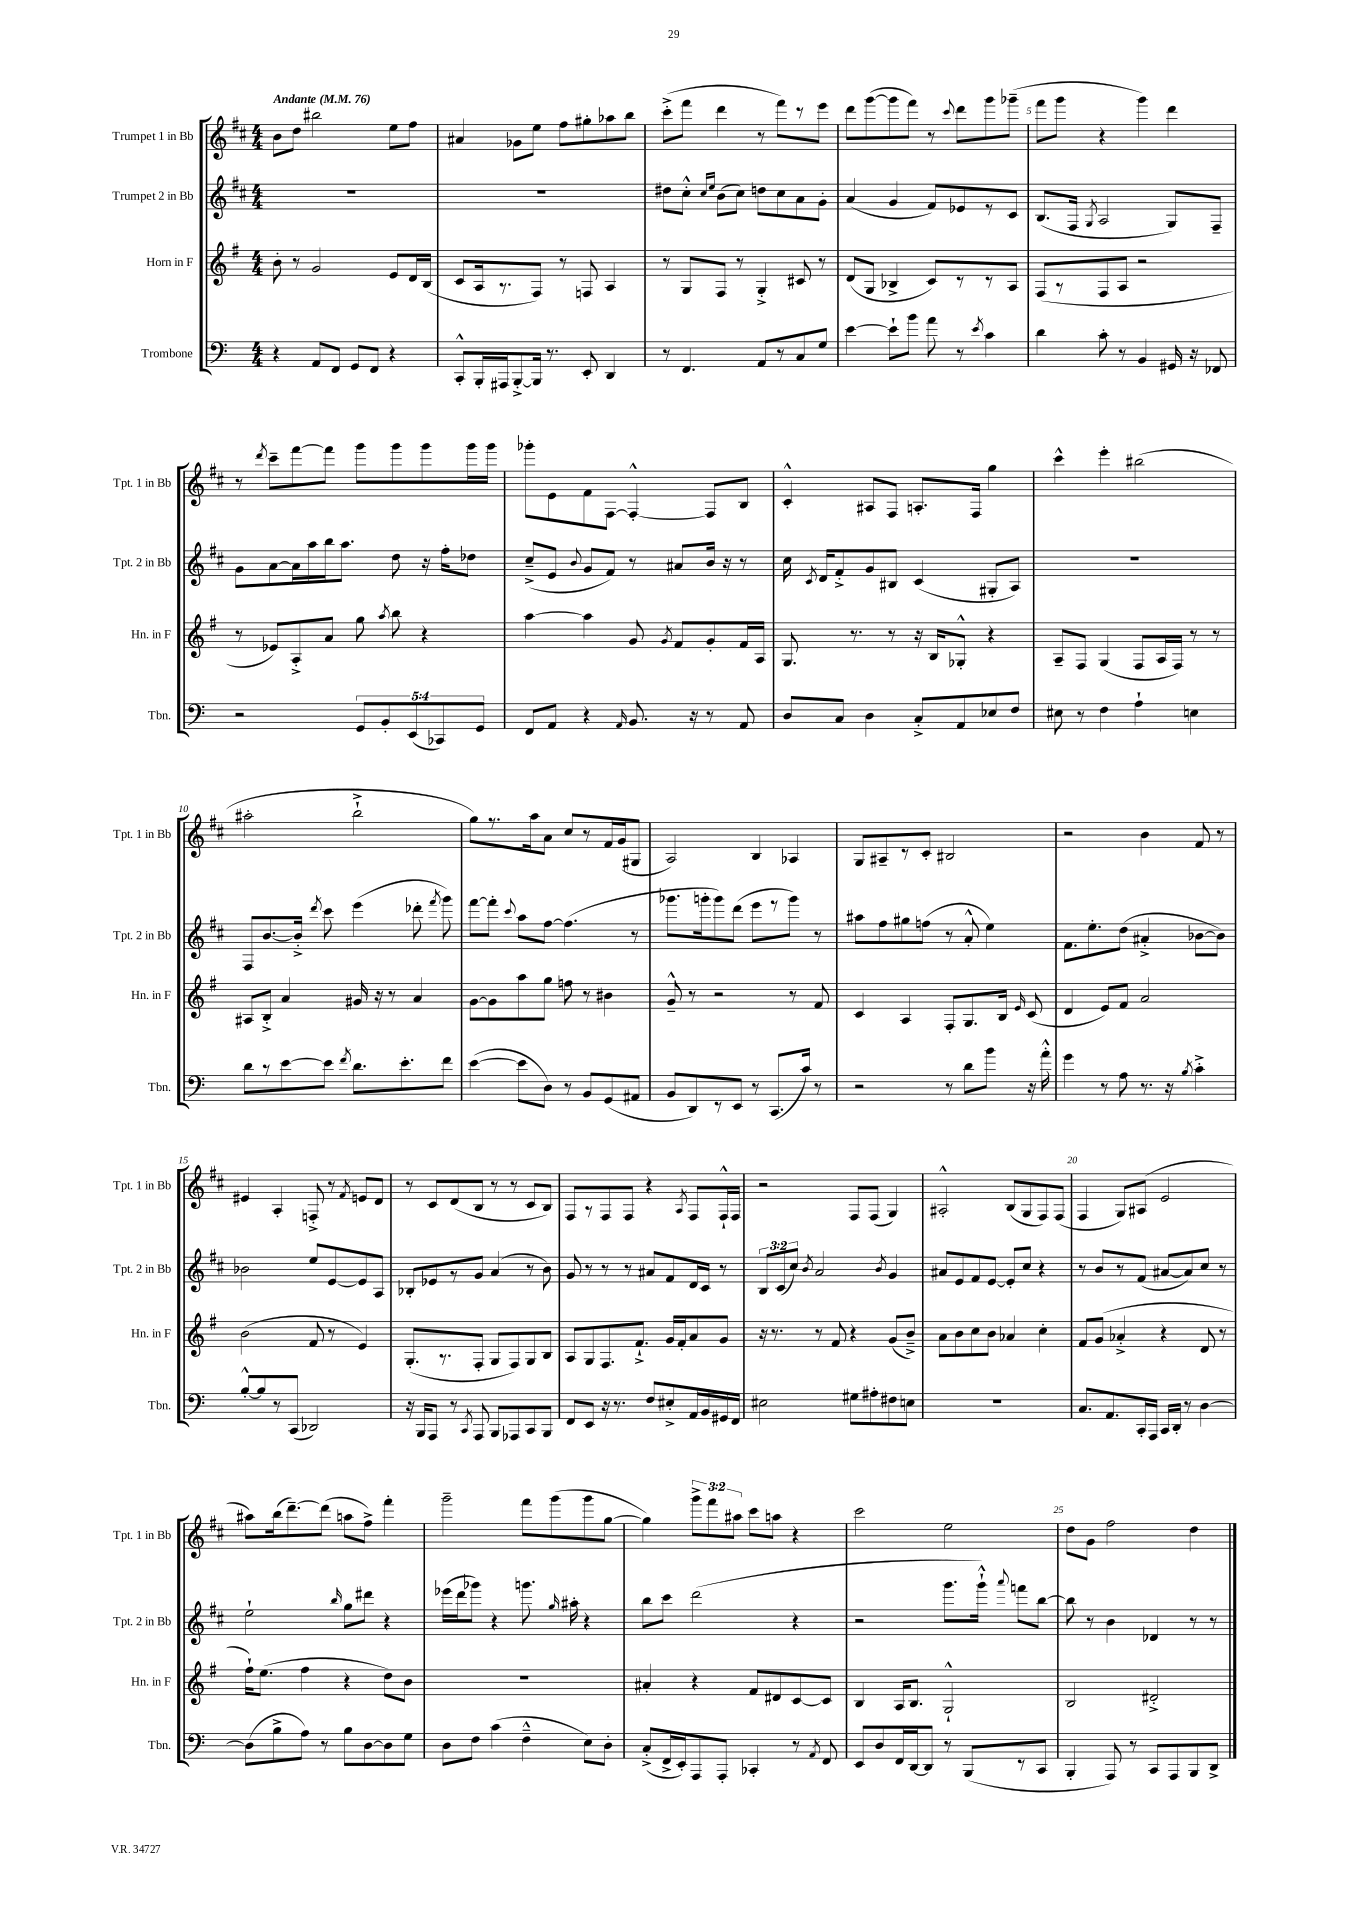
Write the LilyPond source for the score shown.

<<
\new StaffGroup <<
\new Staff = "s0" \with { instrumentName = "Trumpet 1 in Bb" shortInstrumentName = "Tpt. 1 in Bb" } {
    \clef treble \key d \major \numericTimeSignature \time 4/4 \override Staff.TupletNumber.text = #tuplet-number::calc-fraction-text \tempo "Andante" 4 = 76
    \autoBeamOff b'8[ d''8] bis''2 e''8[ fis''8] |
    ais'4 ges'8[ e''8] fis''8[ gis''8-. aes''8 b''8] |
    cis'''8[-.->( fis'''8] d'''4 r8 fis'''8[) r8 e'''8] |
    d'''8[ g'''8~( g'''8 fis'''8]) r8 \appoggiatura { cis'''8 } d'''8[ g'''8 ges'''8]--( |
    fis'''8[ g'''8] r4 g'''4) d'''4 |
    r8 \acciaccatura { d'''8 } cis'''8[-- fis'''8~ fis'''8] g'''8[ g'''8 g'''8 g'''16 g'''16] |
    ges'''8[-. e'8 fis'8 fis8]~ fis4~-.-^ fis8[ b8] |
    cis'4-.-^ ais8[ fis8] a8.[-. fis16] g''4 |
    cis'''4-^ e'''4-. bis''2( |
    ais''2-. b''2-!-> |
    g''8[) r8. a''16 a'8] cis''8[ r8 fis'16 g'16( gis8] |
    a2) b4 aes4 |
    g8[ ais8-- r8 cis'8]-. bis2 |
    r2 b'4 fis'8 r8 |
    eis'4 a4-. f8-.-> r8 \acciaccatura { fis'8 } e'8[ d'8] |
    r8 cis'8[ d'8( b8] r8 r8 cis'8[ b8]) |
    fis8[ r8 fis8 fis8] r4 \acciaccatura { a8 } fis8[ fis16-!-^ fis16] |
    r2 fis8[ fis8]( g4) |
    ais2-.-^ b8[( g8 fis8) fis8]( |
    fis4 g8[) ais8]( e'2 |
    ais''8[) b''16( d'''8.~--) d'''8]( a''8[ fis''8]->) fis'''4-. |
    g'''2-- fis'''8[ g'''8( g'''8 g''8]~ |
    g''4) \tuplet 3/2 { g'''8[-> fis'''8 ais''8] } cis'''8[ a''8] r4 |
    cis'''2 e''2 |
    d''8[ g'8] fis''2 d''4 \bar "|." |
}
\new Staff = "s1" \with { instrumentName = "Trumpet 2 in Bb" shortInstrumentName = "Tpt. 2 in Bb" } {
    \clef treble \key d \major \numericTimeSignature \time 4/4 \override Staff.TupletNumber.text = #tuplet-number::calc-fraction-text
    \autoBeamOff R1 |
    R1 |
    dis''8[ cis''8]-.-^ \grace { cis''16[ e''16] } b'8[( cis''8]) d''8[ cis''8 a'8 g'8]-. |
    a'4( g'4 fis'8[) ees'8 r8 cis'8] |
    b8.[( fis16] \acciaccatura { g8 } a2 g8[) fis8]-- |
    g'8[ a'8~ a'16 a''16 b''16 a''8.] d''8 r16 fis''16[-. des''8] |
    cis''8[--->( e'8] \appoggiatura { b'8 } g'8[ fis'8]) r8 ais'8[ b'16] r16 r8 |
    cis''16 \acciaccatura { cis'8 } d'16[ fis'8-.-> g'8 bis8] cis'4( gis8[-. a8]) |
    R1 |
    fis8[ b'8.~ b'16]-.-> \acciaccatura { d'''8 } cis'''8 e'''4( des'''8-. \acciaccatura { fis'''8 } g'''8) |
    fis'''8[~ fis'''8]-. \appoggiatura { cis'''8 } a''8[ fis''8]~ fis''4.( r8 |
    ges'''8.[ g'''16-. g'''8) d'''8]( e'''8[ r8 g'''8]) r8 |
    ais''8[ fis''8 gis''8 f''8]( r8 a'8-.-^ e''4) |
    fis'8.[ e''8.-. d''8]( ais'4-.-> bes'8[~ bes'8]) |
    bes'2 e''8[ e'8~ e'8 a8] |
    bes8[-. ees'8 r8 g'8] a'4( r8 b'8) |
    g'8 r8 r8 r8 ais'8[ fis'8 d'16 cis'16] r8 |
    \tuplet 3/2 { b8[ cis'8( cis''8]) } \acciaccatura { b'8 } a'2 \acciaccatura { b'8 } g'4 |
    ais'8[ e'8 fis'8 e'8]~ e'8[-. cis''8] r4 |
    r8 b'8[ r8 fis'8]( ais'8[~ ais'8) cis''8] r8 |
    e''2-! \grace { b''16 } g''8[ dis'''8] r4 |
    ees'''16[( d'''16 ges'''8]) r4 g'''8. \grace { g''16 } ais''16-. r4 |
    b''8[ cis'''8] d'''2( r4 |
    r2 g'''8.[ g'''16]-!-^) \appoggiatura { a'''8 } f'''8[ b''8]~ |
    b''8 r8 b'4 des'4 r8 r8 \bar "|." |
}
\new Staff = "s2" \with { instrumentName = "Horn in F" shortInstrumentName = "Hn. in F" } {
    \clef treble \key g \major \numericTimeSignature \time 4/4
    \autoBeamOff b'8-. r8 g'2 e'8[ d'16 b16]( |
    c'8[ a16 r8. fis8]) r8 f8 a4 |
    r8 g8[ fis8] r8 g4-.-> cis'8 r8 |
    d'8[( g8] bes4-> c'8[) r8 r8 a8] |
    fis8[( r8 fis8 a8] r2 |
    r8 ees'8[) a8-.-> a'8] g''8 \acciaccatura { a''8 } b''8 r4 |
    a''4~ a''4 g'8 \acciaccatura { g'8 } fis'8[ g'8-. fis'16 a16] |
    g8. r8. r8 r16 b16[ ges8]-.-^ r4 |
    a8[-- fis8] g4( fis8[ a16 fis16]) r8 r8 |
    ais8[ b8]-.-> a'4 gis'16 r16 r8 a'4 |
    g'8[~ g'8 a''8 g''8] f''8 r8 bis'4 |
    g'8---^ r8 r2 r8 fis'8 |
    c'4 a4 fis8[-. g8. b16] \grace { e'16 } c'8( |
    d'4 e'8[) fis'8] a'2 |
    b'2( fis'8 r8 e'4) |
    g8.[-.( r8. fis8]-. g8[ fis8) g8 b8] |
    a8[ g8 fis8. fis'8.]-!-> g'16[ fis'16-. a'8 g'8] |
    r16 r8. r8 fis'8 r4 g'8[( b'8]--->) |
    a'8[ b'8 c''8 b'8] aes'4 c''4-. |
    fis'8[ g'8]( aes'4-.-> r4 d'8 r8 |
    fis''16[-!) e''8.]( fis''4 r4 d''8[) b'8] |
    R1 |
    ais'4-. r4 fis'8[ dis'8 c'8~ c'8] |
    b4 a16[ b8.] g2-!-^ |
    b2 dis'2-.-> \bar "|." |
}
\new Staff = "s3" \with { instrumentName = "Trombone" shortInstrumentName = "Tbn." } {
    \clef bass \key c \major \numericTimeSignature \time 4/4 \override Staff.TupletNumber.text = #tuplet-number::calc-fraction-text
    \autoBeamOff r4 a,8[ f,8] g,8[ f,8] r4 |
    c,8[-.-^ b,,16-. ais,,16 b,,8~-.-> b,,16] r8. e,8-. d,4 |
    r8 f,4. a,8[ r8 c8 g8] |
    e'4~ e'8[-! b'8] a'8 r8 \acciaccatura { e'8 } c'4 |
    d'4 c'8-. r8 b,4 gis,16 r16 fes,8 |
    r2 \tuplet 5/4 { g,8[ b,8-. e,8( ces,8) g,8] } |
    f,8[ a,8] r4 \grace { a,16 } b,8. r16 r8 a,8 |
    d8[ c8] d4 c8[-.-> a,8 ees8 f8] |
    eis8 r8 f4 a4-! e4 |
    d'8[ r8 e'8~ e'8] \acciaccatura { f'8 } d'8.[ e'8.-. f'8] |
    e'4~( e'8[ d8]) r8 b,8[ g,8( ais,8] |
    b,8[ d,8) r8 e,8] r8 c,8.[( c'16]) r8 |
    r2 r8 d'8[ b'8] r16 a'16-.-^ |
    g'4 r8 a8 r8. r16 \acciaccatura { b8 } c'4-.-> |
    b8[~-.-^ b8 r8 c,8]( des,2) |
    r16 b,,16[ a,,8] r8 \acciaccatura { c,8 } a,,8 b,,8[ aes,,8 c,8 b,,8] |
    f,8[ e,8] r16 r8. f8[ eis8-.-> a,16 b,16 gis,16 f,16] |
    eis2 gis8[ ais8-. fis8 e8] |
    R1 |
    c8.[ a,8. c,16-. a,,16] c,16[ d,16]-. r8 d4~ |
    d8[( b8-> a8]) r8 b8[ d8~ d8 g8] |
    d8[ f8] c'4( f4---^ e8[) d8]-. |
    c8[-.->( f,16-> e,16-.) a,,8 a,,8]-. ces,4-. r8 \acciaccatura { a,8 } f,8 |
    e,8[ d8 f,16 d,16~ d,8] r8 b,,8[( r8 c,8] |
    b,,4-. a,,8) r8 c,8[ a,,8 b,,8 d,8]-> \bar "|." |
}
>>
>>
\layout { \context { \Score \override BarNumber.break-visibility = ##(#f #t #t) barNumberVisibility = #(every-nth-bar-number-visible 5) } }
